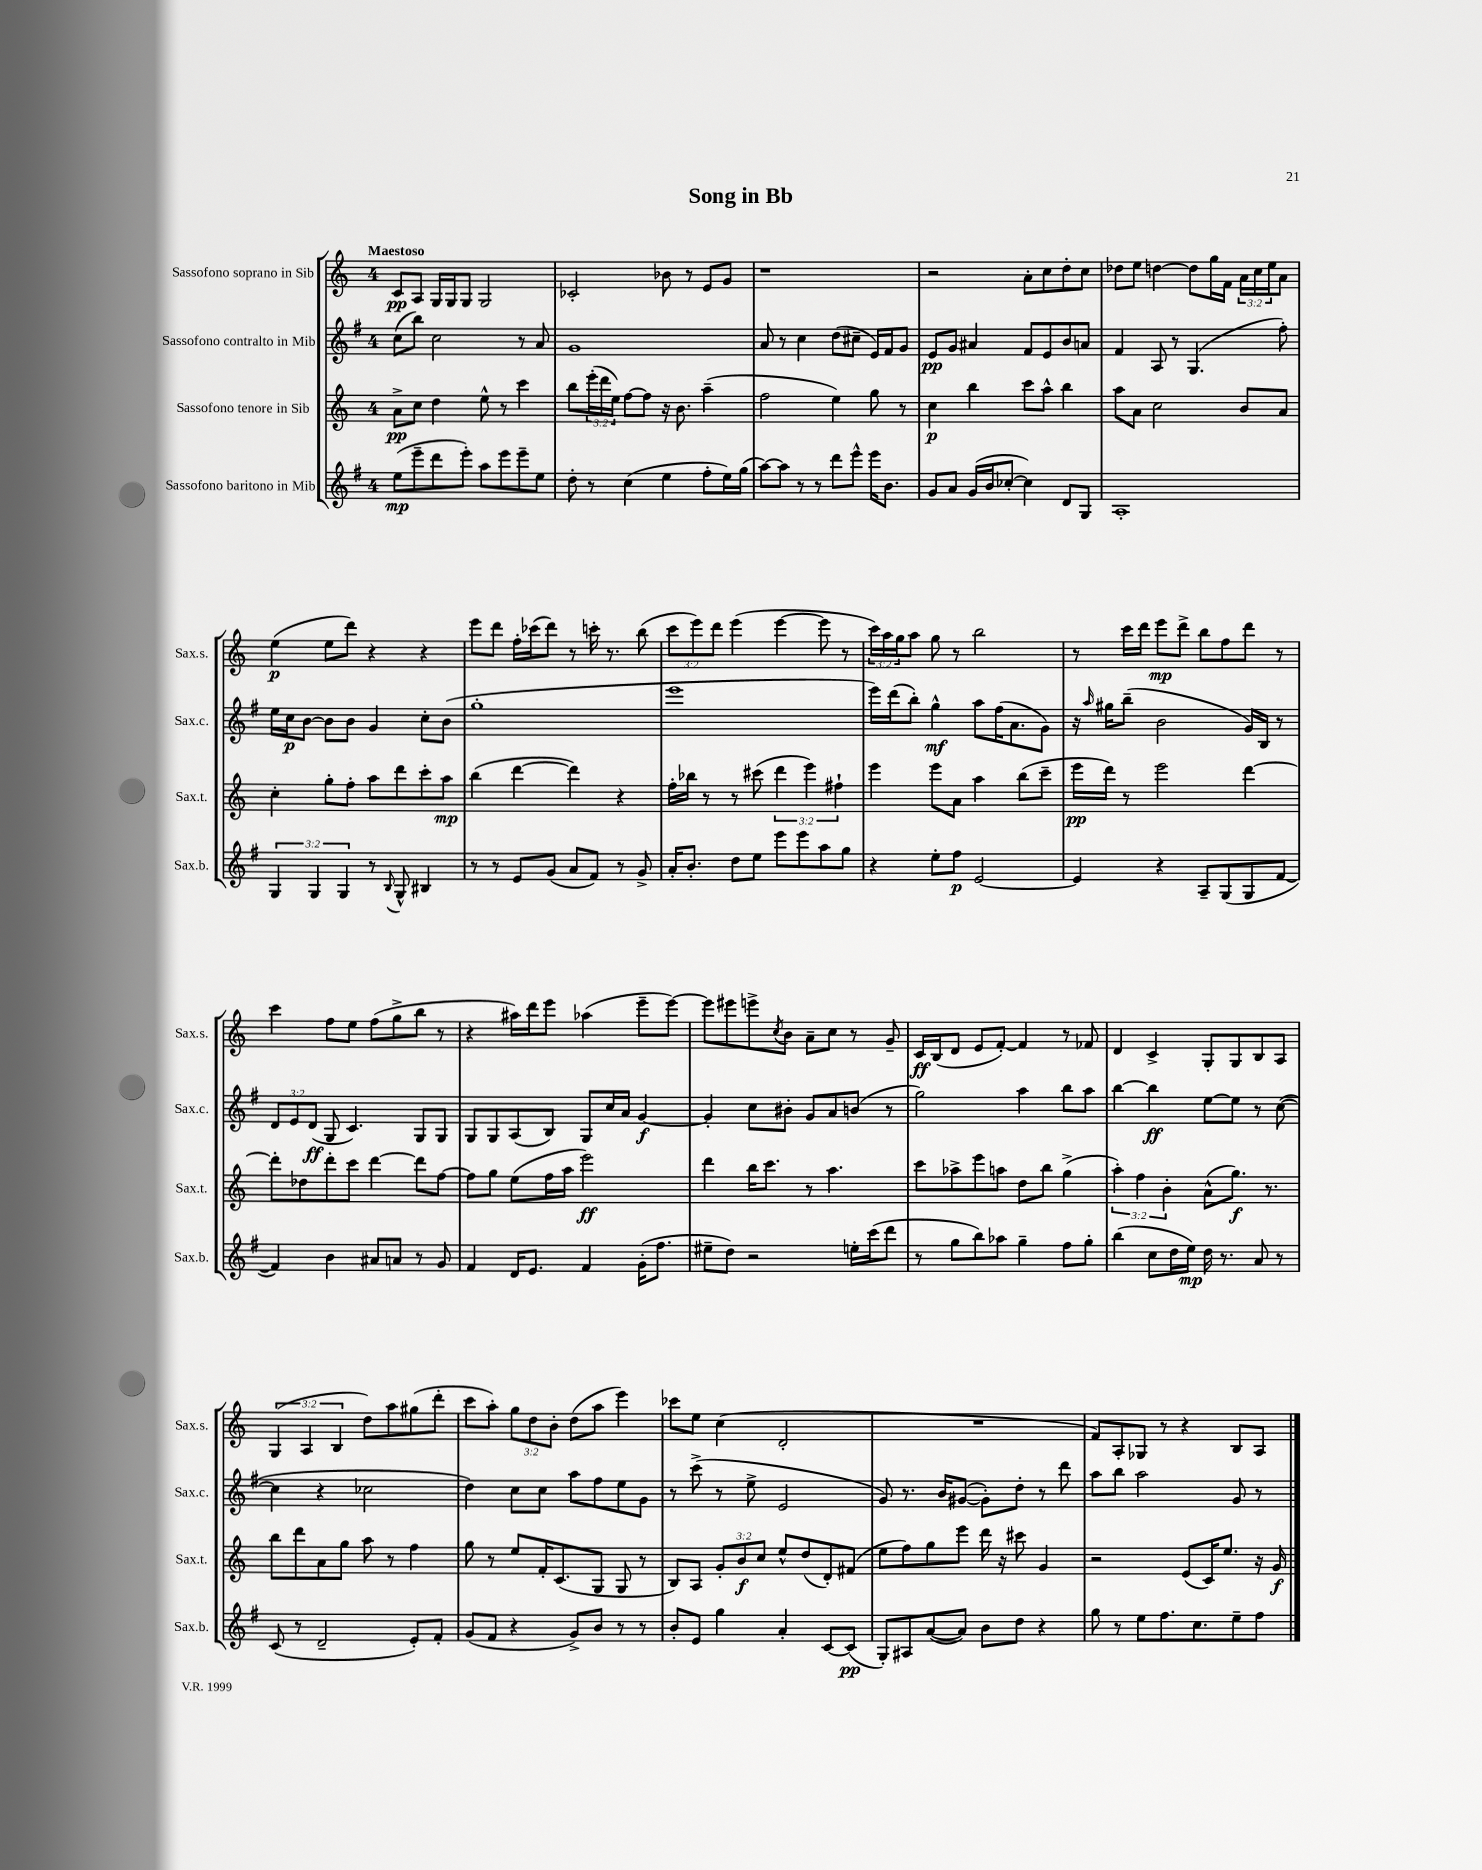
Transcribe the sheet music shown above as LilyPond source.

\header { title = "Song in Bb" }
<<
\new StaffGroup <<
\new Staff = "s0" \with { instrumentName = "Sassofono soprano in Sib" shortInstrumentName = "Sax.s." } {
    \clef treble \key c \major \once \override Staff.TimeSignature.style = #'single-digit \time 4/4 \override Staff.TupletNumber.text = #tuplet-number::calc-fraction-text \tempo "Maestoso"
    c'8\pp a8 g16 g16 g8 g2 |
    ces'2-. bes'8 r8 e'8 g'8 |
    r1 |
    r2 a'8-. c''8 d''8-. c''8 |
    des''8 e''8 d''4~ d''8 g''16 f'16 \tuplet 3/2 { a'16 c''16 e''16 } a'8 |
    e''4\p( e''8 d'''8) r4 r4 |
    e'''8 d'''8 f''16-. ces'''16( d'''8) r8 c'''16-. r8. b''8( |
    \tuplet 3/2 { c'''8 e'''8) d'''8 } e'''4( e'''4~ e'''8 r8 |
    \tuplet 3/2 { c'''16) a''16 g''16 } a''8 g''8 r8 b''2 |
    r8 c'''16 d'''16 e'''8\mp d'''8-> b''8 f''8 d'''8 r8 |
    c'''4 f''8 e''8 f''8( g''8-> b''8 r8 |
    r4 ais''16) d'''16 e'''8 aes''4( e'''8-- e'''8~) |
    e'''8 eis'''8 e'''8-> \acciaccatura { c''8 } b'8 a'8-- c''8 r8 g'8-- |
    c'16\ff b16( d'8 e'8 f'8~-.) f'4 r8 fes'8 |
    d'4 c'4-> g8-. g8 b8 a8 |
    \tuplet 3/2 { g4( a4 b4 } d''8) a''8 gis''8( d'''8-. |
    c'''8 a''8-.) \tuplet 3/2 { g''8 d''8 b'8-. } d''8( a''8 e'''4) |
    ces'''8 e''8 c''4( d'2-. |
    R1 |
    f'8) a8-. ges8 r8 r4 b8 a8 \bar "|." |
}
\new Staff = "s1" \with { instrumentName = "Sassofono contralto in Mib" shortInstrumentName = "Sax.c." } {
    \clef treble \key g \major \once \override Staff.TimeSignature.style = #'single-digit \time 4/4 \override Staff.TupletNumber.text = #tuplet-number::calc-fraction-text
    c''8( b''8) c''2 r8 a'8 |
    g'1 |
    a'8 r8 c''4 d''8( cis''8-- e'16) fis'16 g'8 |
    e'8\pp g'8 ais'4 fis'8 e'8 b'8 a'8 |
    fis'4 a8 r8 g4.( fis''8-.) |
    e''16 c''16\p b'8~ b'8 b'8 g'4 c''8-. b'8( |
    g''1-. |
    e'''1 |
    e'''16) d'''16( b''8-.) g''4-^\mf a''8 fis''16( a'8. g'8) |
    r16 \grace { a''16 } gis''16 b''8--( b'2 g'16) b16 r8 |
    \tuplet 3/2 { d'8 e'8 d'8\ff( } g8 c'4.) g8 g8 |
    g8 g8 a8( b8) g8 c''16 a'16 g'4~\f |
    g'4-. c''8 bis'8-. g'8 a'8 b'8( r8 |
    g''2) a''4 b''8 a''8 |
    b''4~ b''4\ff e''8~ e''8 r8 c''8~( |
    c''4 r4 ces''2 |
    d''4) c''8 c''8 a''8 fis''8 e''8 g'8 |
    r8 c'''8->( r8 e''8-> e'2 |
    g'8) r8. b'16 gis'8~( gis'8-.) d''8-. r8 d'''8 |
    a''8 b''8 a''2 g'8 r8 \bar "|." |
}
\new Staff = "s2" \with { instrumentName = "Sassofono tenore in Sib" shortInstrumentName = "Sax.t." } {
    \clef treble \key c \major \once \override Staff.TimeSignature.style = #'single-digit \time 4/4 \override Staff.TupletNumber.text = #tuplet-number::calc-fraction-text
    a'8->\pp c''8 d''4 e''8-^ r8 c'''4 |
    b''8 \tuplet 3/2 { e'''16-.( d'''16 e''16) } f''8~ f''8 r16 b'8. a''4--( |
    f''2 e''4) g''8 r8 |
    c''4\p b''4 c'''8 a''8-^ b''4 |
    a''8 a'8 c''2 b'8 a'8 |
    c''4-. g''8-. f''8-. a''8 d'''8 c'''8-. a''8\mp |
    b''4( d'''4~ d'''4) r4 |
    f''16-. bes''16 r8 r8 cis'''8( \tuplet 3/2 { d'''4 e'''4) fis''4-! } |
    e'''4 e'''8 a'8 a''4 b''8( c'''8-- |
    e'''16\pp d'''16) r8 e'''2 d'''4~ |
    d'''8-. des''8 d'''8-. c'''8 d'''4~ d'''8 f''8~ |
    f''8 g''8 e''8( f''16 a''16 e'''2\ff) |
    d'''4 b''16 c'''8. r8 a''4. |
    c'''8 aes''8-> e'''8 a''8 d''8 b''8 g''4->( |
    \tuplet 3/2 { a''4-.) f''4 b'4-. } a'8-^( g''8.\f) r8. |
    b''8 d'''8 a'8 g''8 a''8 r8 f''4 |
    g''8 r8 e''8 f'16-. c'8.( g8 g8 r8 |
    b8) a8 \tuplet 3/2 { g'8-. b'8\f c''8 } e''8-^ d''8( d'8-.) fis'8( |
    e''8 f''8) g''8 e'''8 d'''16 r16 cis'''8 g'4 |
    r2 e'8( c'16) e''8. r16 g'16\f \bar "|." |
}
\new Staff = "s3" \with { instrumentName = "Sassofono baritono in Mib" shortInstrumentName = "Sax.b." } {
    \clef treble \key g \major \once \override Staff.TimeSignature.style = #'single-digit \time 4/4 \override Staff.TupletNumber.text = #tuplet-number::calc-fraction-text
    e''8\mp( e'''8-- d'''8 e'''8-.) a''8 e'''8 e'''8-- e''8 |
    d''8-. r8 c''4( e''4 fis''8-. e''16) g''16( |
    a''8~) a''8 r8 r8 d'''8 e'''8-^ e'''16 b'8. |
    g'8 a'8 g'16( b'16 ces''8~-. ces''4) d'8 g8 |
    a1-. |
    \tuplet 3/2 { g4 g4 g4 } r8 \appoggiatura { b8 } g8-^ bis4 |
    r8 r8 e'8 g'8( a'8 fis'8) r8 g'8-> |
    a'16-. b'8.-. d''8 e''8 e'''8 e'''8 a''8 g''8 |
    r4 e''8-. fis''8\p e'2~ |
    e'4 r4 a8-- g8( g8 fis'8~ |
    fis'4) b'4 ais'8 a'8 r8 g'8 |
    fis'4 d'16 e'8. fis'4 g'16-.( fis''8. |
    eis''8-- d''8) r2 e''16-. c'''16( d'''8 |
    r8 g''8 b''8) aes''8 g''4-- fis''8 g''8-. |
    b''4( c''8 d''16 e''16\mp) d''16 r8. a'8 r8 |
    c'8( r8 d'2-- e'8-.) fis'8-. |
    g'8( fis'8 r4 g'8->) b'8 r8 r8 |
    b'8-. e'8 g''4 a'4-. c'8~ c'8\pp( |
    g8-.) ais8 a'8~( a'8) b'8 d''8 r4 |
    g''8 r8 e''8 fis''8. c''8. e''8-- fis''8 \bar "|." |
}
>>
>>
\layout { \context { \Score \remove "Bar_number_engraver" } }
